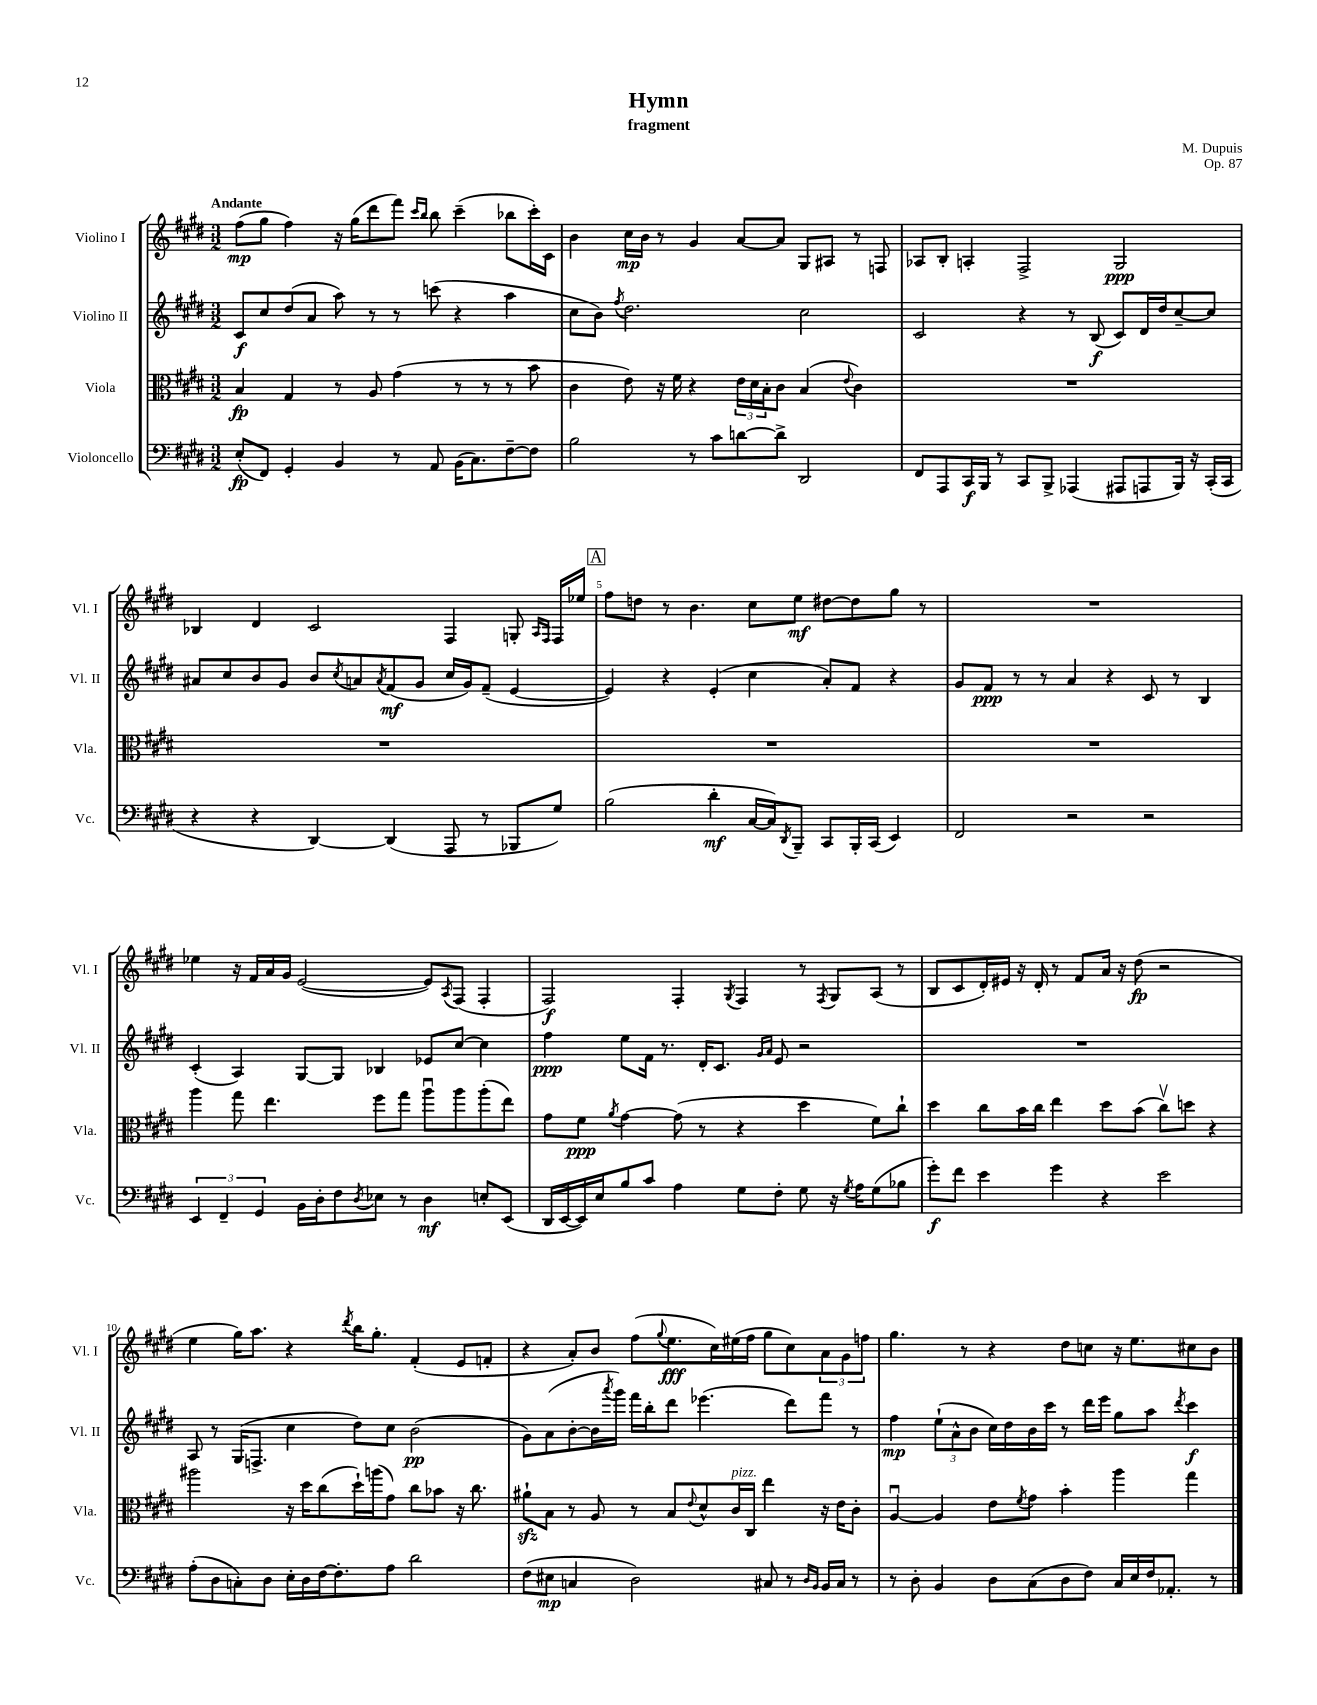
\header { title = "Hymn" composer = "M. Dupuis" subtitle = "fragment" opus = "Op. 87" }
<<
\new StaffGroup <<
\new Staff = "s0" \with { instrumentName = "Violino I" shortInstrumentName = "Vl. I" } {
    \clef treble \key e \major \numericTimeSignature \time 3/2 \tempo "Andante"
    fis''8\mp( gis''8 fis''4) r16 gis''16( dis'''8 fis'''8) \grace { cis'''16 b''16 } b''8 cis'''4--( bes''8 cis'''16-.) cis'16 |
    b'4 cis''16\mp b'16 r8 gis'4 a'8~ a'8 gis8 ais8 r8 f8 |
    aes8 b8-. a4-. fis2-> gis2\ppp |
    bes4 dis'4 cis'2 fis4 g8-. \grace { a16 fis16 } fis16 ees''16 |
    \mark \markup { \box "A" } fis''8 d''8 r8 b'4. cis''8 e''8\mf dis''8~ dis''8 gis''8 r8 |
    R1. |
    ees''4 r16 fis'16 a'16 gis'16 e'2~( e'8) \acciaccatura { a8 } fis8( fis4-. |
    fis2\f) fis4-. \acciaccatura { gis8 } fis4 r8 \acciaccatura { fis8 } gis8 a8( r8 |
    b8 cis'8 dis'16-.) eis'16 r16 dis'16-. r8 fis'8 a'16 r16 dis''8\fp( r2 |
    e''4 gis''16) a''8. r4 \acciaccatura { dis'''8 } b''16 gis''8.-. fis'4-.( e'8 f'8-. |
    r4 a'8-.) b'8 fis''8( \appoggiatura { gis''8 } e''8.\fff cis''16) eis''16( fis''16 gis''8 cis''8) \tuplet 3/2 { a'8 gis'8 f''8 } |
    gis''4. r8 r4 dis''8 c''8 r16 e''8. cis''8 b'8 \bar "|." |
}
\new Staff = "s1" \with { instrumentName = "Violino II" shortInstrumentName = "Vl. II" } {
    \clef treble \key e \major \numericTimeSignature \time 3/2
    cis'8\f cis''8 dis''8( a'8 a''8) r8 r8 c'''8( r4 a''4 |
    cis''8 b'8) \acciaccatura { fis''8 } dis''2. cis''2 |
    cis'2 r4 r8 b8\f( cis'8) dis'16 dis''16 cis''8~-- cis''8 |
    ais'8 cis''8 b'8 gis'8 b'8 \acciaccatura { cis''8 } a'8 \acciaccatura { a'8 } fis'8\mf( gis'8 cis''16 gis'16) fis'8--( e'4~ |
    \mark \markup { \box "A" } e'4) r4 e'4-.( cis''4 a'8-.) fis'8 r4 |
    gis'8 fis'8\ppp r8 r8 a'4 r4 cis'8 r8 b4 |
    cis'4-.( a4) gis8~ gis8 bes4 ees'8 cis''8~ cis''4 |
    fis''4\ppp e''8 fis'16 r8. dis'16-. cis'8. \grace { gis'16 a'16 } e'8 r2 |
    R1. |
    a8 r8 gis16( f8.-> cis''4 dis''8) cis''8 b'2\pp( |
    gis'8) a'8( b'8~-. b'16 \acciaccatura { a'''8 } gis'''16) fis'''16 b''16-. dis'''8 ees'''4.( dis'''8) fis'''8 r8 |
    fis''4\mp \tuplet 3/2 { e''8-!( a'8-^ b'8 } cis''16) dis''16 b'16 cis'''16 r8 dis'''16 e'''16 gis''8 a''8 \acciaccatura { dis'''8 } cis'''4\f \bar "|." |
}
\new Staff = "s2" \with { instrumentName = "Viola" shortInstrumentName = "Vla." } {
    \clef alto \key e \major \numericTimeSignature \time 3/2
    b4\fp gis4 r8 a8 gis'4( r8 r8 r8 b'8 |
    cis'4 e'8) r16 fis'16 r4 \tuplet 3/2 { e'16 dis'16 b16-. } cis'8 b4( \appoggiatura { e'8 } cis'4) |
    R1. |
    R1. |
    \mark \markup { \box "A" } R1. |
    R1. |
    a''4 gis''8 e''4. fis''8 gis''8 a''8\downbow a''8 a''8-.( e''8) |
    gis'8 fis'8\ppp \acciaccatura { a'8 } gis'4~ gis'8( r8 r4 dis''4 fis'8) cis''8-! |
    dis''4 cis''8 b'16 cis''16 e''4 dis''8 b'8( cis''8\upbow) d''8 r4 |
    ais''2 r16 dis''16 cis''8( dis''16-!) a''16( gis'8) cis''8 bes'8 r16 cis''8. |
    ais'8-!\sfz b8 r8 a8 r8 b8 \appoggiatura { e'8 } dis'8-^ cis'16^\markup { \italic "pizz." } cis16 e''4 r16 e'16 cis'8-. |
    a4~\downbow a4 e'8 \acciaccatura { fis'8 } gis'8 b'4-. a''4 gis''4 \bar "|." |
}
\new Staff = "s3" \with { instrumentName = "Violoncello" shortInstrumentName = "Vc." } {
    \clef bass \key e \major \numericTimeSignature \time 3/2
    e8-.\fp( fis,8) gis,4-. b,4 r8 a,8 b,16( cis8.) fis8~-- fis8 |
    b2 r8 cis'8 d'8~ d'8-> dis,2 |
    fis,8 a,,8 cis,16\f b,,16 r8 cis,8 b,,8-> aes,,4( ais,,8 a,,8 b,,16) r16 cis,16-.( cis,16 |
    r4 r4 dis,4~) dis,4( a,,8 r8 bes,,8 gis8) |
    \mark \markup { \box "A" } b2( dis'4-.\mf cis16~ cis16) \acciaccatura { dis,8 } b,,8-- cis,8 b,,16-. cis,16( e,4) |
    fis,2 r2 r2 |
    \tuplet 3/2 { e,4 fis,4-- gis,4 } b,16 dis16-. fis8 \acciaccatura { dis8 } ees8 r8 dis4\mf e8-. e,8( |
    dis,16 e,16~ e,16) e16 b8 cis'8 a4 gis8 fis8-. gis8 r16 \acciaccatura { gis8 } a16 gis8( bes8 |
    gis'8-.\f) fis'8 e'4 gis'4 r4 e'2 |
    a8-.( dis8 c8-.) dis8 e16-. dis16 fis16~ fis8.-. a8 dis'2 |
    fis8( eis8\mp c4 dis2) cis8 r8 \grace { dis16 b,16 } b,16 cis16 r8 |
    r8 dis8-. b,4 dis8 cis8( dis8 fis8) cis16 e16 fis16 aes,8.-. r8 \bar "|." |
}
>>
>>
\layout { \context { \Score \override BarNumber.break-visibility = ##(#f #t #t) barNumberVisibility = #(every-nth-bar-number-visible 5) } }
